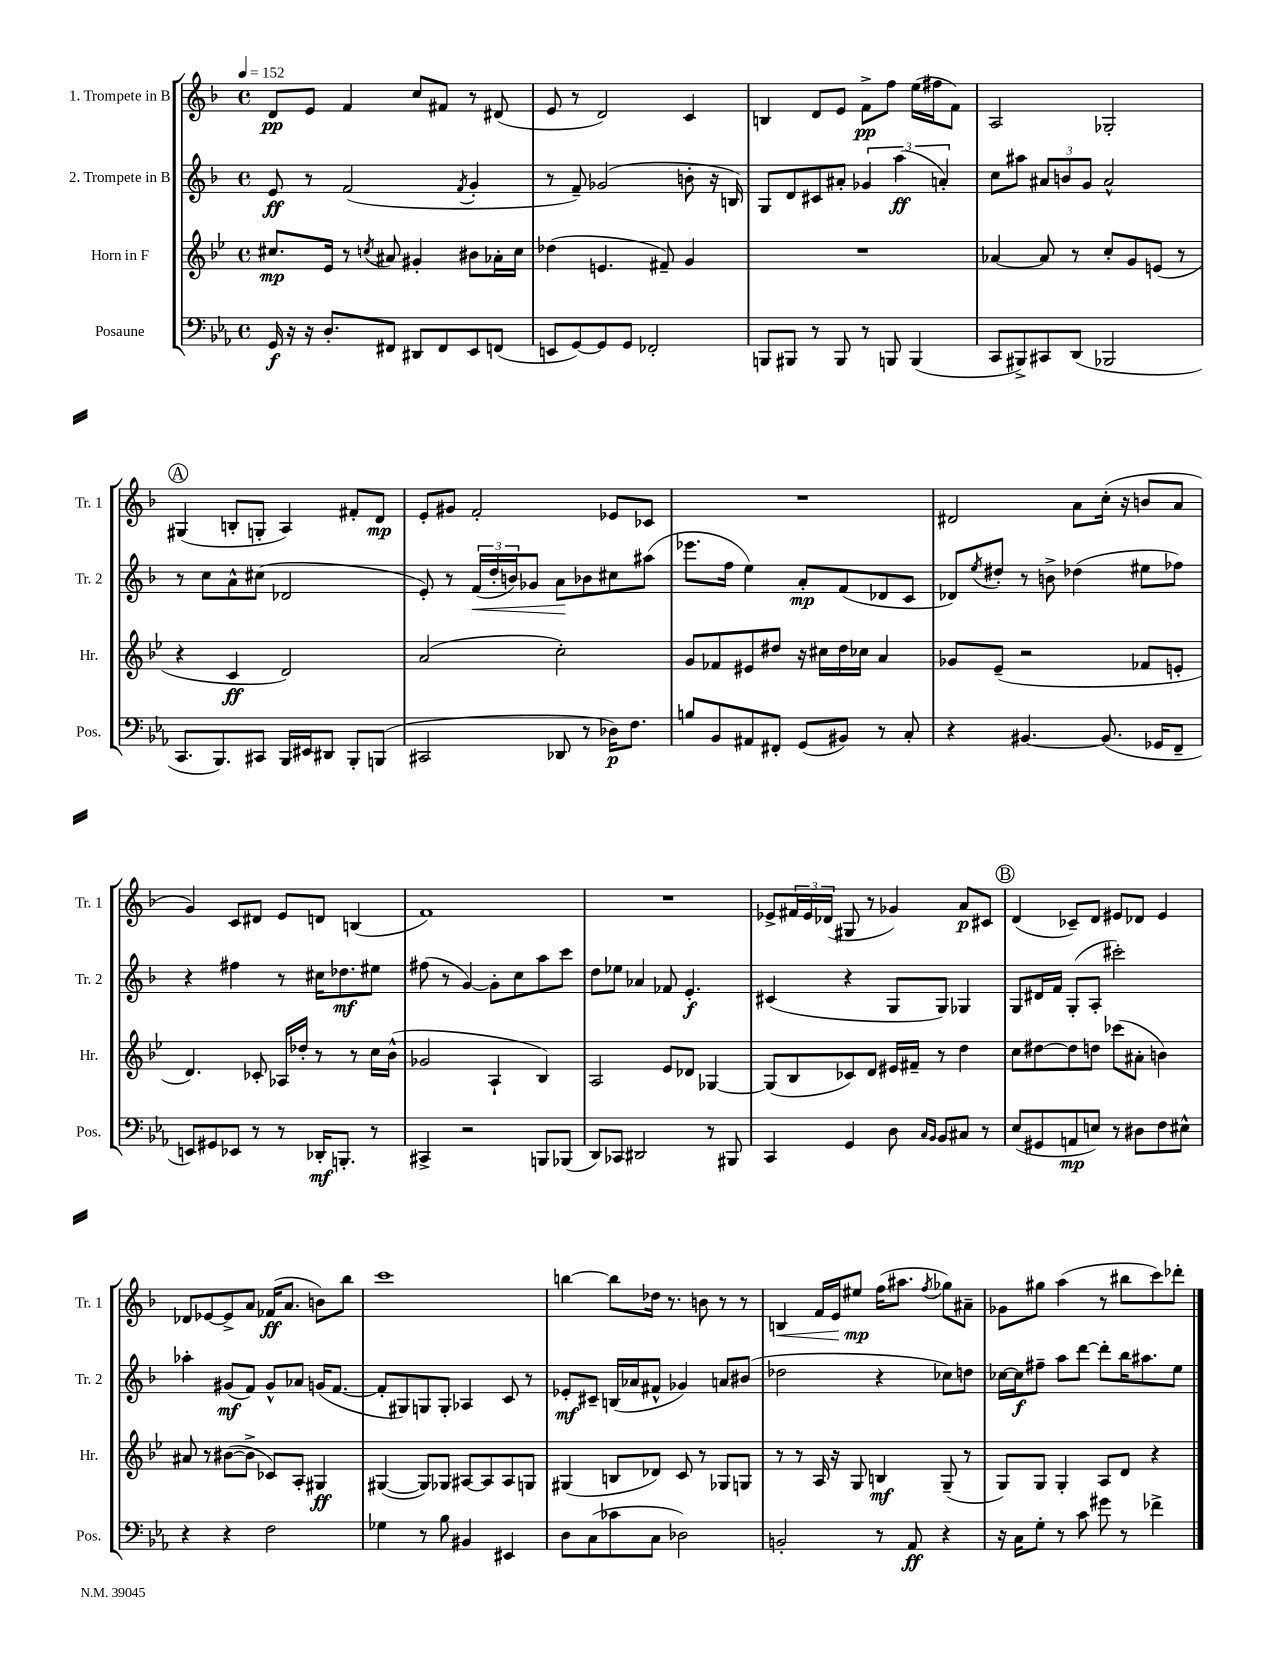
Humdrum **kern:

**kern	**dynam	**kern	**dynam	**kern	**dynam	**kern	**dynam
*part4	*part4	*part3	*part3	*part2	*part2	*part1	*part1
*staff4	*staff4	*staff3	*staff3	*staff2	*staff2	*staff1	*staff1
*I"Posaune	*	*I"Horn in F	*	*I"2. Trompete in B	*	*I"1. Trompete in B	*
*I'Pos.	*	*I'Hr.	*	*I'Tr. 2	*	*I'Tr. 1	*
*clefF4	*	*clefG2	*	*clefG2	*	*clefG2	*
*k[b-e-a-]	*	*k[b-e-]	*	*k[b-]	*	*k[b-]	*
*M4/4	*	*M4/4	*	*M4/4	*	*M4/4	*
*met(c)	*	*met(c)	*	*met(c)	*	*met(c)	*
*MM152	*	*MM152	*	*MM152	*	*MM152	*
=1	=1	=1	=1	=1	=1	=1	=1
16GG/	f	8.cc#X/L	mp	8e/	ff	8d/L	pp
16r	.	.	.	.	.	.	.
16r	.	.	.	8r	.	8e/J	.
8.D'/L	.	16e-/Jk	.	.	.	.	.
.	.	8r	.	(2f/	.	4f/	.
.	.	8qccn/	.	.	.	.	.
8FF#X/J	.	8a#X/	.	.	.	.	.
8DD#X/L	.	4g#X'/	.	.	.	8cc/L	.
8FF#/	.	.	.	.	.	8f#X/J	.
.	.	.	.	8qf/	.	.	.
8EE-/	.	8b#X\L	.	4g'/	.	8r	.
(8FFn/J	.	16a-X'\L	.	.	.	(8d#X/	.
.	.	16cc\JJ	.	.	.	.	.
=2	=2	=2	=2	=2	=2	=2	=2
8EEn/L	.	(4dd-X\	.	8r	.	8e/	.
[8GG/)	.	.	.	8f~/)	.	8r	.
8GG/]	.	4.en/	.	(2g-X/	.	2d/)	.
8GG/J	.	.	.	.	.	.	.
2FF-X'/	.	.	.	.	.	.	.
.	.	8f#X~/)	.	.	.	.	.
.	.	4g/	.	8bn'\	.	4c/	.
.	.	.	.	16r	.	.	.
.	.	.	.	16Bn/)	.	.	.
=3	=3	=3	=3	=3	=3	=3	=3
8BBBn/L	.	1r	.	8G/L	.	4Bn/	.
8BBB#X/J	.	.	.	8d/	.	.	.
8r	.	.	.	8c#X/	.	8d/L	.
8BBB#/	.	.	.	8a#X'/J	.	8e/J	.
8r	.	.	.	6g-X/	.	8f^\L	pp
8BBBn/	.	.	.	.	.	8ff\J	.
.	.	.	.	(6aa\	ff	.	.
(4BBB/	.	.	.	.	.	(16ee\LL	.
.	.	.	.	.	.	16ff#X\J	.
.	.	.	.	6an'/)	.	.	.
.	.	.	.	.	.	8f\J)	.
=4	=4	=4	=4	=4	=4	=4	=4
8CC/L	.	[4a-X/	.	8cc\L	.	2A/	.
8BBB#X^/)	.	.	.	8aa#X\J	.	.	.
8CC#X/	.	8a-/]	.	12a#X/L	.	.	.
.	.	.	.	12bn/	.	.	.
(8DD/J	.	8r	.	.	.	.	.
.	.	.	.	12g/J	.	.	.
2BBB-X/	.	8cc'/L	.	2a#^^/	.	2G-X'/	.
.	.	8g/	.	.	.	.	.
.	.	(8en/J	.	.	.	.	.
.	.	8r	.	.	.	.	.
!!LO:LB:g=z
!!LO:REH:place=s1:t=A
=5	=5	=5	=5	=5	=5	=5	=5
8.CC/L	.	4r	.	8r	.	(4G#X/	.
.	.	.	.	8cc\L	.	.	.
8.BBB-/)	.	.	.	.	.	.	.
.	.	4c/	ff	8a^^\	.	8Bn'/L	.
8CC#X/J	.	.	.	(8cc#X\J	.	8Gn'/J	.
16BBB-/LL	.	2d/)	.	2d-X/	.	4A/)	.
16EE#X/J	.	.	.	.	.	.	.
8DD#X/J	.	.	.	.	.	.	.
8BBB-'/L	.	.	.	.	.	8f#X'/L	.
(8BBBn/J	.	.	.	.	.	8d/J	mp
=6	=6	=6	=6	=6	=6	=6	=6
2CC#X/	.	(2a/	.	8e'/)	.	8e'/L	.
.	.	.	.	8r	.	8g#X/J	.
!	!	!	!	!	!LO:HP:b	!	!
.	.	.	.	(24f/LL	<	2f'/	.
.	.	.	.	24dd'/	.	.	.
.	.	.	.	24bn/J)	.	.	.
.	.	.	.	8g-X/J	.	.	.
8DD-X/	.	2cc'\)	.	8a\L	.	.	.
8r	.	.	.	8b-X\	[	.	.
16D-X\KL)	p	.	.	8cc#X\	.	8e-X/L	.
8.F\J	.	.	.	.	.	.	.
.	.	.	.	(8aa#X\J	.	8c-X/J	.
=7	=7	=7	=7	=7	=7	=7	=7
8Bn/L	.	8g/L	.	8.eee-X\L	.	1r	.
8BB-/	.	8f-X/	.	.	.	.	.
.	.	.	.	16ff\Jk	.	.	.
8AA#X/	.	8e#X/	.	4ee\)	.	.	.
8FF#X'/J	.	8dd#X/J	.	.	.	.	.
(8GG/L	.	16r	.	8a'/L	mp	.	.
.	.	16cc#X\LL	.	.	.	.	.
8BB#X/J)	.	16dd#\	.	(8f/	.	.	.
.	.	16cc-X\JJ	.	.	.	.	.
8r	.	4a/	.	8d-X/	.	.	.
8C'/	.	.	.	8c/J	.	.	.
=8	=8	=8	=8	=8	=8	=8	=8
4r	.	8g-X/L	.	8d-X/L)	.	2d#X/	.
.	.	.	.	8qee/	.	.	.
.	.	(8e-~/J	.	8dd#X'/J	.	.	.
[4.BB#X/	.	2r	.	8r	.	.	.
.	.	.	.	8bn^\	.	.	.
.	.	.	.	(4dd-X\	.	8a\L	.
(8.BB#/]	.	.	.	.	.	(16cc'\Jk	.
.	.	.	.	.	.	16r	.
.	.	8f-X/L	.	8ee#X\L	.	8bn/L	.
16GG-X/KL	.	.	.	.	.	.	.
8FF~/J	.	8en'/J	.	8ff-X\J)	.	8a/J	.
!!LO:LB:g=z
=9	=9	=9	=9	=9	=9	=9	=9
8EEn/L)	.	4.d/)	.	4r	.	4g/)	.
8GG#X/	.	.	.	.	.	.	.
8EE-X/J	.	.	.	4ff#X\	.	8c/L	.
8r	.	8c-X'/	.	.	.	8d#X/J	.
8r	.	16A-X/LL	.	8r	.	8e/L	.
.	.	16dd-X'/JJ	.	.	.	.	.
16DD-X'/KL	mf	8r	.	16cc#X\KL	.	8dn/J	.
8.BBBn'/J	.	.	.	8.dd-X\	mf	.	.
.	.	8r	.	.	.	(4Bn/	.
8r	.	16cc\LL	.	8ee#X\J	.	.	.
.	.	(16b-^^\JJ	.	.	.	.	.
=10	=10	=10	=10	=10	=10	=10	=10
4CC#X^/	.	2g-X/	.	(8ff#X\	.	1f)	.
.	.	.	.	8r	.	.	.
2r	.	.	.	[4g/)	.	.	.
.	.	4A`/	.	8g'\L]	.	.	.
.	.	.	.	8cc\	.	.	.
8BBBn/L	.	4B-/)	.	8aa\	.	.	.
(8BBB-X/J	.	.	.	8ccc\J	.	.	.
=11	=11	=11	=11	=11	=11	=11	=11
8DD/L)	.	2A/	.	8dd\L	.	1r	.
8CC-X/J	.	.	.	8ee-X\J	.	.	.
2DD#X/	.	.	.	4a-X/	.	.	.
.	.	8e-/L	.	8f-X/	.	.	.
.	.	8d-X/J	.	4.e'/	f	.	.
8r	.	[4G-X/	.	.	.	.	.
8BBB#X/	.	.	.	.	.	.	.
=12	=12	=12	=12	=12	=12	=12	=12
4CC/	.	(8G-/L]	.	(4c#X/	.	8e-X^/L	.
.	.	8B-/	.	.	.	24f#X/L	.
.	.	.	.	.	.	24e-/	.
.	.	.	.	.	.	(24d-X/JJ	.
4GG/	.	8c-X/)	.	4r	.	8G#X/	.
.	.	8d/J	.	.	.	8r	.
8D\	.	16e#X/LL	.	8G/L	.	4g-X/)	.
.	.	16f#X~/JJ	.	.	.	.	.
16qqC/LL	.	.	.	.	.	.	.
16qqBB-/JJ	.	.	.	.	.	.	.
8BB-/L	.	8r	.	8G/J)	.	.	.
8C#X/J	.	4dd\	.	4G-X/	.	8a/L	p
8r	.	.	.	.	.	8c#X/J	.
!!LO:REH:place=s1:t=B
=13	=13	=13	=13	=13	=13	=13	=13
(8E-/L	.	8cc\L	.	8G/L	.	(4d/	.
8GG#X/	.	[8dd#X\	.	16d#X/L	.	.	.
.	.	.	.	16f/JJ	.	.	.
8AAn/	mp	8dd#\]	.	(8G'/L	.	8c-X~/L)	.
8En/J)	.	8ddn\J	.	8A'/J	.	8d/J	.
8r	.	(8ccc-X\L	.	2ccc#X'\)	.	8e#X/L	.
8D#X\L	.	8a#X'\J	.	.	.	8d-X/J	.
8F\	.	4bn\)	.	.	.	4e#/	.
8E#X^^\J	.	.	.	.	.	.	.
!!LO:LB:g=z
=14	=14	=14	=14	=14	=14	=14	=14
4r	.	8a#X/	.	4aa-X'\	.	8d-X/L	.
.	.	8r	.	.	.	[8e-X/	.
4r	.	([8b#X\L	.	(8g#X/L	mf	8e-^/]	.
.	.	8b#^\J]	.	8f/J)	.	8a/J	.
2F\	.	8c-X/L)	.	8g#^^/L	.	(16f-X/KL	ff
.	.	.	.	.	.	8.a/J	.
.	.	8A'/J	.	8a-X/J	.	.	.
.	.	4G#X/	ff	(16gn/KL	.	8bn\L)	.
.	.	.	.	[8.f/J	.	.	.
.	.	.	.	.	.	8bb-\J	.
=15	=15	=15	=15	=15	=15	=15	=15
4G-X\	.	([4G#X/	.	8f'/L]	.	1ccc	.
.	.	.	.	8G#X/)	.	.	.
8r	.	8G#/L])	.	8Gn/	.	.	.
8B-\	.	8G-X/J	.	8G'/J	.	.	.
4BB#X/	.	[8A#X/L	.	4A-X/	.	.	.
.	.	8A#/]	.	.	.	.	.
4EE#X/	.	8A#/	.	8c/	.	.	.
.	.	8Gn/J	.	8r	.	.	.
=16	=16	=16	=16	=16	=16	=16	=16
8D\L	.	(4G#X/	.	8e-X'/L	mf	[4bbn\	.
(8C\	.	.	.	8c#X~/J	.	.	.
8c-X\	.	8Bn/L	.	(16Bn/LL	.	8bb\L]	.
.	.	.	.	16a-X/J	.	.	.
8C\J	.	8d-X/J)	.	8f#X^^/J	.	16dd-X\Jk	.
.	.	.	.	.	.	8.r	.
2D-X\)	.	8c/	.	4g-X/)	.	.	.
.	.	8r	.	.	.	8bn\	.
.	.	8G-X/L	.	8an/L	.	8r	.
.	.	8Gn/J	.	(8b#X/J	.	8r	.
=17	=17	=17	=17	=17	=17	=17	=17
!	!	!	!	!	!	!	!LO:HP:b
2BBn'/	.	8r	.	2dd-X\	.	4Bn/	<
.	.	8r	.	.	.	.	.
.	.	16A/	.	.	.	16f/LL	.
.	.	16r	.	.	.	16e/J	.
.	.	8G/	.	.	.	8ee#X/J	mp
8r	.	4Bn/	mf	4r	.	(16ff\KL	[
.	.	.	.	.	.	8.aa#X\J	.
8AA-/	ff	.	.	.	.	.	.
.	.	.	.	.	.	8qff/	.
4r	.	(8G~/	.	8cc-X\L)	.	8gg-X\L)	.
.	.	8r	.	8ddn\J	.	8a#X~\J	.
=18	=18	=18	=18	=18	=18	=18	=18
16r	.	8G/L)	.	[16cc-X\LL	.	8g-X\L	.
16C\KL	.	.	.	16cc-\J]	f	.	.
8G'\J	.	8G/J	.	8ff#X~\J	.	8gg#X\J	.
8r	.	4G'/	.	8aa\L	.	(4aa\	.
8c\	.	.	.	[8ddd\J	.	.	.
8g#X\	.	8A/L	.	8ddd'\L]	.	8r	.
8r	.	8d/J	.	16bb-\K	.	8bb#X\L	.
.	.	.	.	8.aa#X\	.	.	.
4f-X^\	.	4r	.	.	.	8ccc\)	.
.	.	.	.	8ee\J	.	8ddd-X'\J	.
==	==	==	==	==	==	==	==
*-	*-	*-	*-	*-	*-	*-	*-
